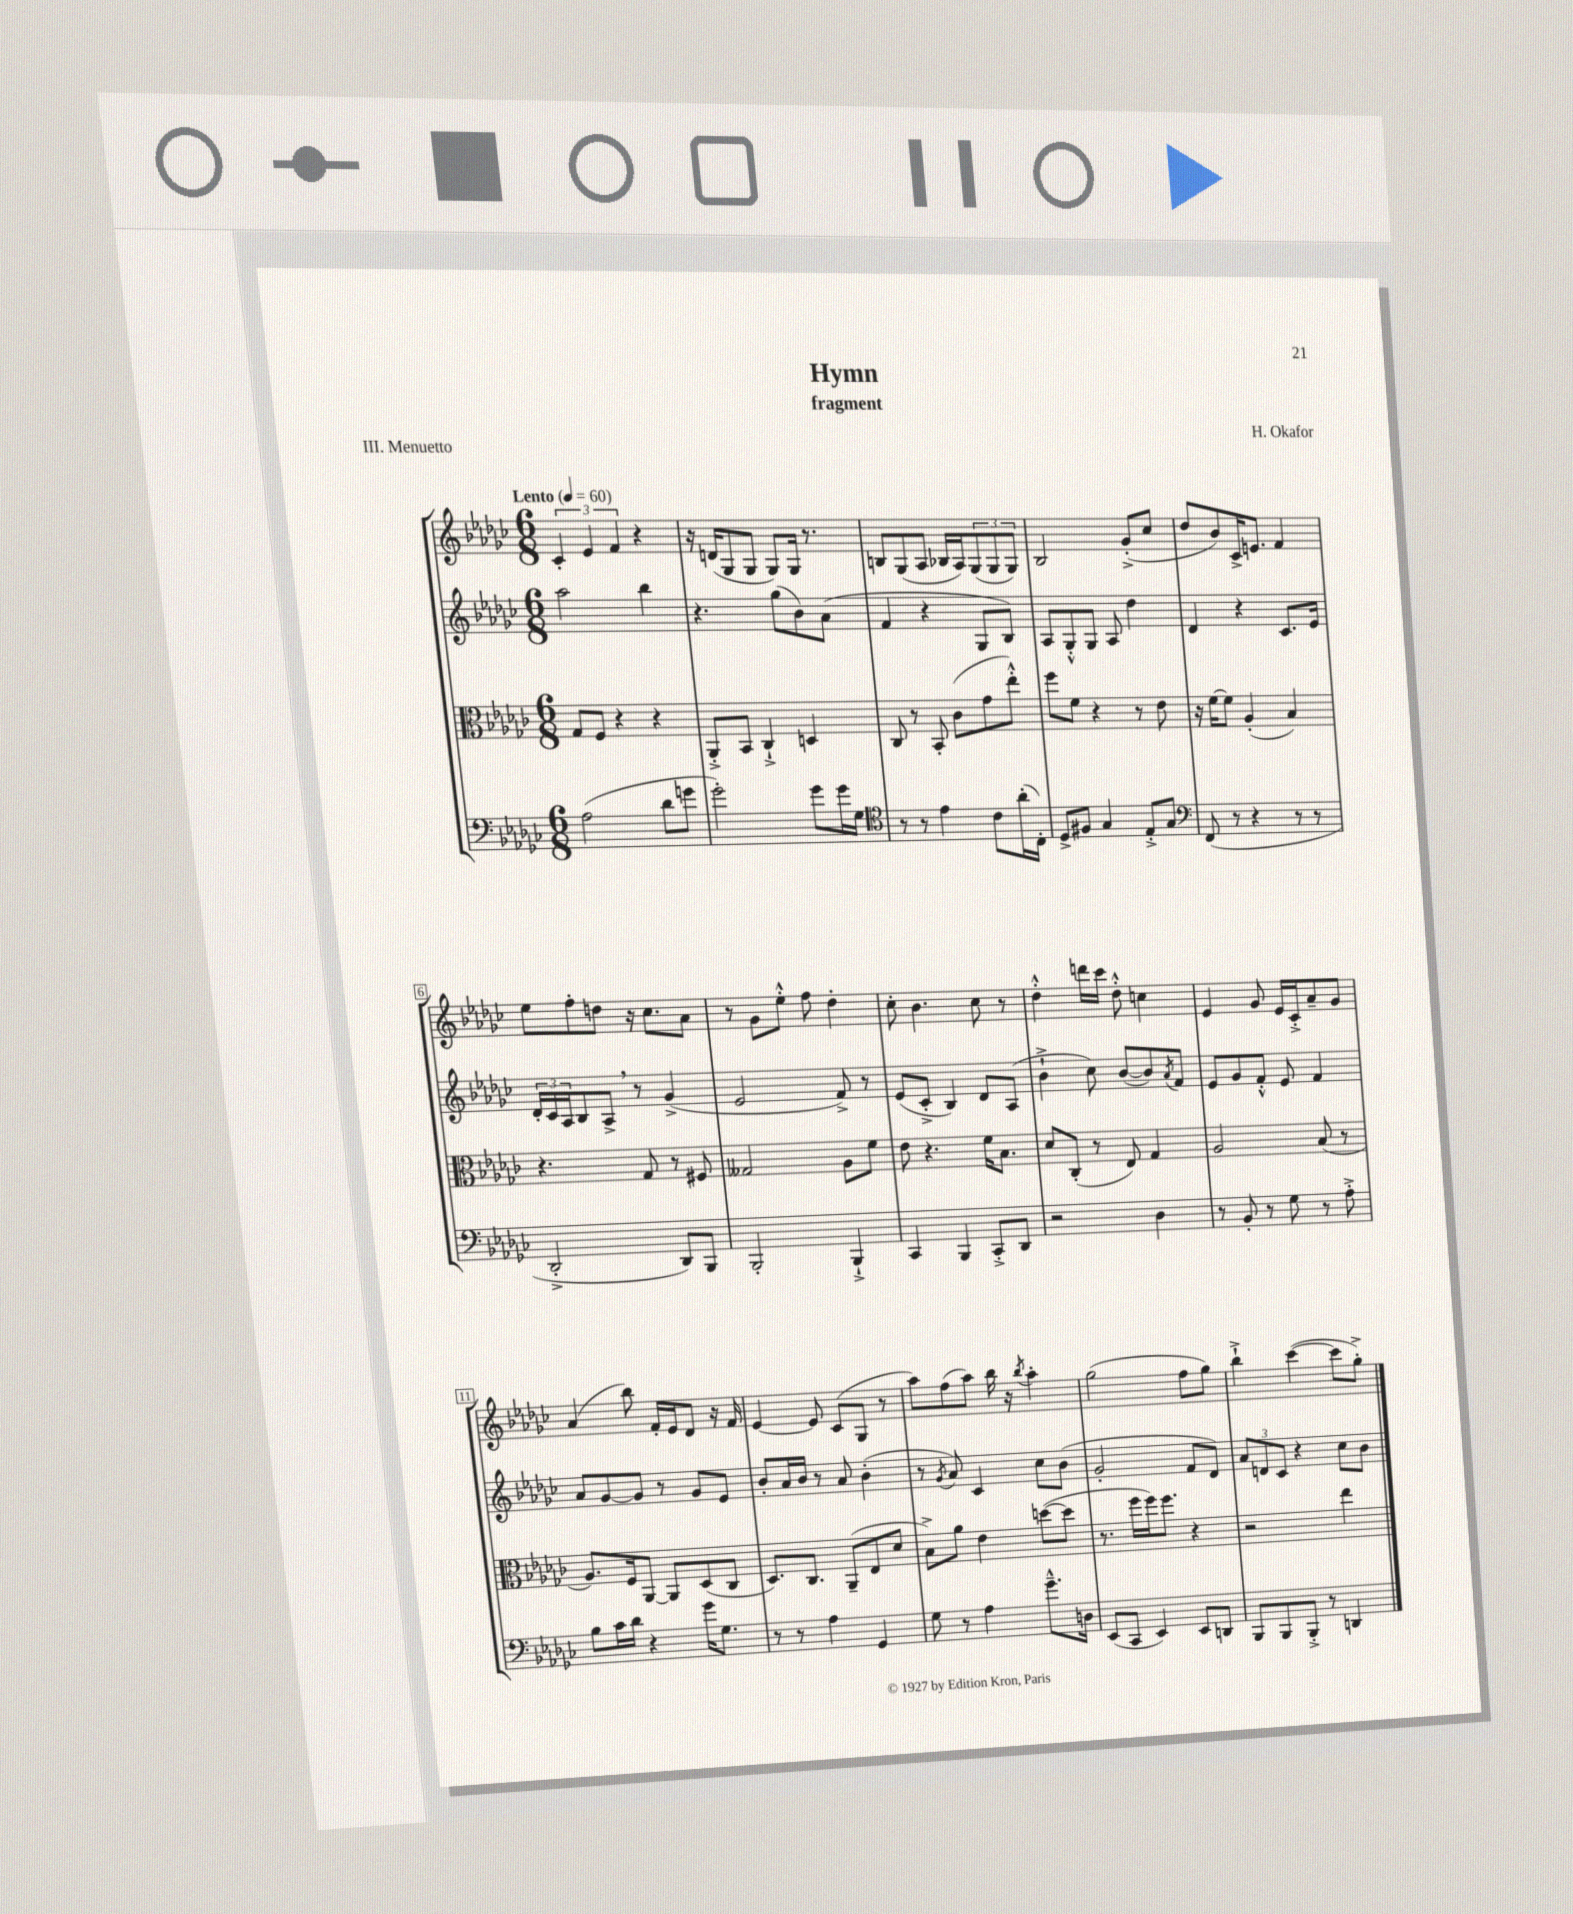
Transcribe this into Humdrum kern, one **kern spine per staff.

**kern	**kern	**kern	**kern
*staff4	*staff3	*staff2	*staff1
*clefF4	*clefC3	*clefG2	*clefG2
*k[b-e-a-d-g-c-]	*k[b-e-a-d-g-c-]	*k[b-e-a-d-g-c-]	*k[b-e-a-d-g-c-]
*M6/8	*M6/8	*M6/8	*M6/8
*MM60	*MM60	*MM60	*MM60
(2A-	8G-	2aa-	6c-'
.	8F	.	.
.	.	.	6e-
.	4r	.	.
.	.	.	6f
8d-	4r	4bb-	4r
8g	.	.	.
=	=	=	=
2g-')	8AA-'^	4.r	16r
.	.	.	(16d
.	8BB-	.	8G-
.	4C-`^	.	8G-
.	.	(8gg-	8G-)
8g-	4D	8b-)	16G-
.	.	.	8.r
16g-	.	(8a-	.
16G-	.	.	.
=	=	=	=
*clefC4	*	*	*
8r	8C-	4f	8B
8r	8r	.	(8G-
4e-	8BB-'	4r	8A-
.	(8c-	.	16B-
.	.	.	16A-)
8c-	8g-	8G-	(12G-
.	.	.	12G-
(16a-'	8ee-'^^)	8B-)	.
.	.	.	12G-)
16C-')	.	.	.
=	=	=	=
8D-^	8ff	8A-	2B-
8F#	8f	8G-'^^	.
4G-	4r	8G-	.
.	.	8A-	.
8E-'^	8r	4dd-	(8g-'^
8G-	8e-	.	8cc-
=	=	=	=
*clefF4	*	*	*
(8FF	16r	4d-	8dd-
.	[16f	.	.
8r	8f]	.	8b-)
4r	(4A-'	4r	16c-^
.	.	.	8.e
8r	4B-)	8.c-	4f
8r	.	.	.
.	.	16e-	.
=	=	=	=
2DD-'^	4.r	24d-'	8ee-
.	.	24c-	.
.	.	24A-	.
.	.	8B-	8ff'
.	.	8A-^	8dd
.	8G-	8r	16r
.	.	.	8.cc-
8DD-)	8r	(4g-^	.
8BBB-	8F#	.	8a-
=	=	=	=
2BBB-'	2G--	2e-	8r
.	.	.	8g-
.	.	.	8ee-'^^
.	.	.	8ff
4BBB-`^	8A-	8f^)	4dd-'
.	8f	8r	.
=	=	=	=
4CC-	8e-	(8e-	8cc-'
.	4.r	8c-'^	4.b-
4BBB-	.	4B-)	.
8CC-'^	16f	8d-	8cc-
.	8.B-	.	.
8DD-	.	(8A-	8r
=	=	=	=
2r	8d-	4b-`^	4dd-'^^
.	(8C-'	.	.
.	8r	8cc-)	16ddd
.	.	.	16ccc-
.	8E-)	([8b-	8dd-'^^
4D-	4G-	8b-])	4cc
.	.	8qa-	.
.	.	8f	.
=	=	=	=
8r	2A-	8e-	4e-
8BB-'	.	8g-	.
8r	.	8f'^^	8g-
8G-	.	8e-	16e-
.	.	.	16c-'^
8r	(8B-	4f	8a-~
8A-'^	8r	.	8g-
=	=	=	=
8B-	8.A-)	8a-	(4a-
16c-	.	[8g-	.
16d-	16F	.	.
4r	[8AA-	8g-]	8bb-)
.	8AA-]	8r	16f'
.	.	.	16e-
16g-	(8D-	8g-	8d-
8.G-	.	.	.
.	8C-	8e-	16r
.	.	.	16f
=	=	=	=
8r	8.D-)	8b-'	[4e-
8r	.	16a-	.
.	8.C-	16b-	.
4A-	.	8r	8e-]
.	(8AA-~	8a-	(8c-
4GG-	8E-	(4b-'	8G-
.	8d-	.	8r
=	=	=	=
8G-	8B-^)	8r	8aa-)
.	.	8qg-	.
8r	8a-	8a-)	(8ff
4A-	4e-	4c-	8aa-)
.	.	.	16bb-
.	.	.	16r
.	.	.	8qbb-
8.g-~^^	([8dd	8cc-	4aa-'
.	8dd]	(8b-	.
16D	.	.	.
=	=	=	=
(8EE-	8.r	2g-'	(2gg-
8CC-	.	.	.
.	16ff	.	.
4EE-)	16ff)	.	.
.	8.ff	.	.
8EE-	4r	8f	8ff
8DD	.	8d-)	8gg-)
=	=	=	=
8BBB-	2r	12a-	4bb-`^
.	.	12d	.
8BBB-	.	.	.
.	.	12c-	.
8BBB-'^	.	4r	([4ccc-
8r	.	.	.
4DD	4ee-	8cc-	8ccc-]
.	.	8b-	8gg-'^)
==	==	==	==
*-	*-	*-	*-
